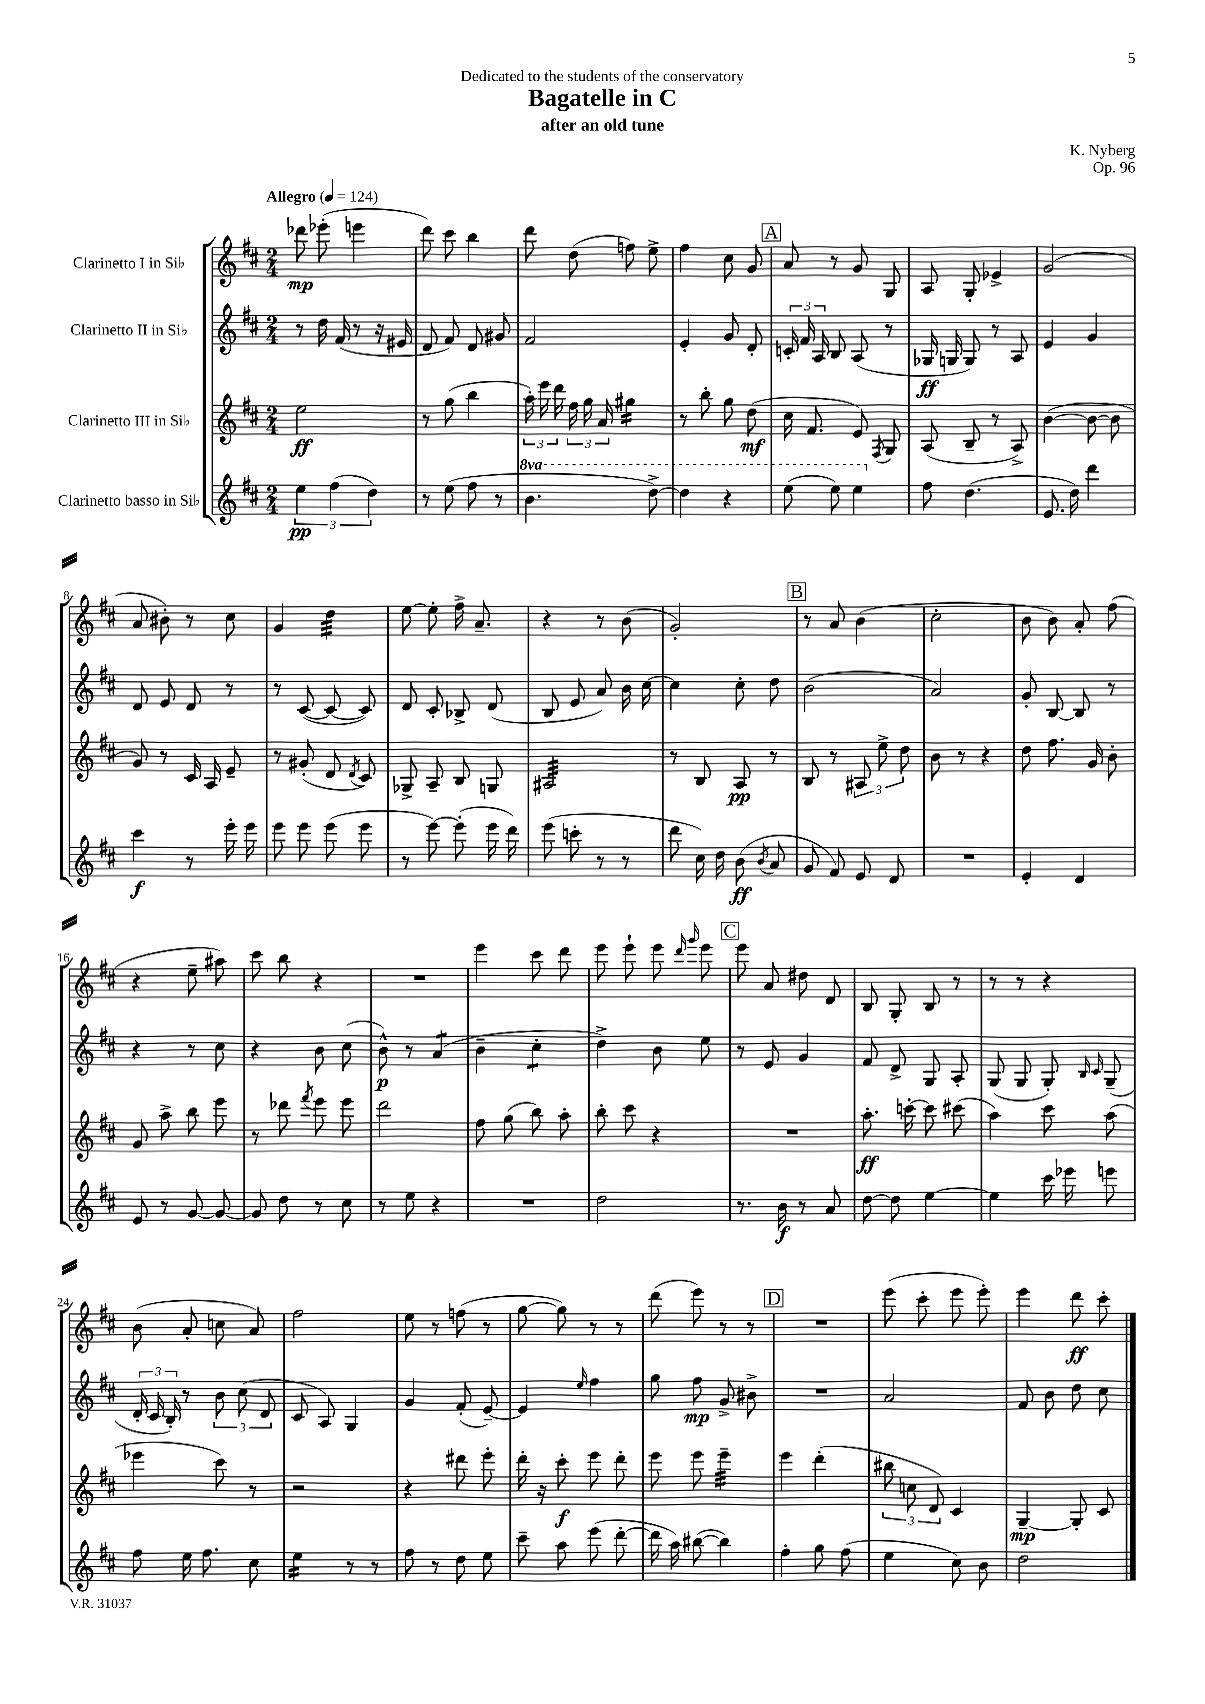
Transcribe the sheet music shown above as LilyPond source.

\header { title = "Bagatelle in C" composer = "K. Nyberg" subtitle = "after an old tune" dedication = "Dedicated to the students of the conservatory" opus = "Op. 96" }
<<
\new StaffGroup <<
\new Staff = "s0" \with { instrumentName = "Clarinetto I in Sib" } {
    \clef treble \key d \major \numericTimeSignature \time 2/4 \tempo "Allegro" 4 = 124
    \autoBeamOff des'''8\mp ees'''8-.( e'''4 |
    d'''8) cis'''8 b''4 |
    d'''8 d''8( f''8) e''8-> |
    fis''4 cis''8 g'8 |
    \mark \markup { \box "A" } a'8 r8 g'8 g8 |
    a8 g8-. ees'4-> |
    g'2( |
    a'8 bis'8-.) r8 cis''8 |
    g'4 d''4:32 |
    e''8~ e''8-. fis''16-> a'8.-- |
    r4 r8 b'8( |
    g'2-.) |
    \mark \markup { \box "B" } r8 a'8 b'4( |
    cis''2-. |
    b'8 b'8) a'8-. fis''8( |
    r4 e''8-- ais''8) |
    cis'''8 b''8 r4 |
    R2 |
    e'''4 cis'''8 d'''8 |
    e'''8 e'''8-! e'''8 \grace { d'''16 g'''16 } e'''8 |
    \mark \markup { \box "C" } e'''8 a'8 dis''8 d'8 |
    b8 g8-. b8 r8 |
    r8 r8 r4 |
    b'8( a'8-. c''8 a'8) |
    fis''2 |
    e''8 r8 f''8( r8 |
    g''8~ g''8) r8 r8 |
    d'''8( e'''8) r8 r8 |
    \mark \markup { \box "D" } R2 |
    e'''8( cis'''8-. e'''8 e'''8-.) |
    e'''4 d'''8\ff cis'''8-. \bar "|." |
}
\new Staff = "s1" \with { instrumentName = "Clarinetto II in Sib" } {
    \clef treble \key d \major \numericTimeSignature \time 2/4
    \autoBeamOff r8 d''16 fis'16( r8 r16 eis'16 |
    d'8 fis'8) d'8 gis'8 |
    fis'2 |
    e'4-. g'8 d'8-. |
    \mark \markup { \box "A" } \tuplet 3/2 { c'16-. fis'16 a16 } b8 a8( r8 |
    ges16\ff g16 g8) r8 a8 |
    e'4 g'4 |
    d'8 e'8 d'8 r8 |
    r8 cis'8~( cis'8~ cis'8) |
    d'8 cis'8-. bes8-> d'8( |
    b8 e'8 a'8) b'16 cis''16~ |
    cis''4 cis''8-. d''8 |
    \mark \markup { \box "B" } b'2( |
    a'2) |
    g'8-. b8~ b8 r8 |
    r4 r8 cis''8 |
    r4 b'8 cis''8( |
    b'8-^\p) r8 a'4:8( |
    b'4-- cis''4:8-. |
    d''4->) b'8 e''8 |
    \mark \markup { \box "C" } r8 e'8 g'4 |
    fis'8 d'8-> g8 a8-. |
    g8( g8 g8-.) \grace { b16 cis'16 } g8--( |
    \tuplet 3/2 { d'16-. cis'16 b16-.) } r8 \tuplet 3/2 { b'8 cis''8( d'8 } |
    cis'8 a8) g4 |
    g'4 fis'8-.( e'8~--) |
    e'4 \grace { e''16 } fis''4 |
    g''8 fis''8\mp g'8-> bis'8-> |
    \mark \markup { \box "D" } R2 |
    a'2 |
    fis'8 b'8 d''8 cis''8 \bar "|." |
}
\new Staff = "s2" \with { instrumentName = "Clarinetto III in Sib" } {
    \clef treble \key d \major \numericTimeSignature \time 2/4
    \autoBeamOff e''2\ff |
    r8 g''8( b''4 |
    \tuplet 3/2 { a''16-.) e'''16 d'''16 } \tuplet 3/2 { fis''16 g''16 a'16 } gis''4:16 |
    r8 b''8-. g''8 d''8\mf( |
    \mark \markup { \box "A" } cis''16 fis'8. e'8) \acciaccatura { fis8 } g8 |
    a8( b8-- r8 a8->) |
    b'4~( b'8~ b'8 |
    g'8) r8 cis'16 a16 e'8-- |
    r8 gis'8-.( d'8 \acciaccatura { d'8 } cis'8) |
    ges8-> a8-- b8 g8 |
    ais2:32 |
    r8 b8 a8\pp r8 |
    \mark \markup { \box "B" } b8 r8 \tuplet 3/2 { ais8 e''8-> d''8 } |
    b'8 r8 r4 |
    d''8 fis''8. g'16 b'8-. |
    g'8 a''8-> b''8 e'''8 |
    r8 des'''8 \acciaccatura { fis'''8 } e'''8 e'''8 |
    d'''2 |
    fis''8 g''8( b''8) a''8-. |
    b''8-. cis'''8 r4 |
    \mark \markup { \box "C" } R2 |
    a''8.-.\ff c'''16~-. c'''8 cis'''8( |
    a''4) cis'''8 a''8( |
    ees'''4 cis'''8) r8 |
    r2 |
    r4 dis'''8 e'''8-. |
    d'''16-. r16 cis'''8-.\f e'''8 d'''8-. |
    e'''8 e'''8 e'''4:32-- |
    \mark \markup { \box "D" } e'''4 d'''4-.( |
    \tuplet 3/2 { bis''8 c''8 d'8) } cis'4 |
    g4~--\mp g8-. cis'8 \bar "|." |
}
\new Staff = "s3" \with { instrumentName = "Clarinetto basso in Sib" } {
    \clef treble \key d \major \numericTimeSignature \time 2/4 \set Staff.ottavationMarkups = #ottavation-simple-ordinals
    \autoBeamOff \tuplet 3/2 { e''4\pp fis''4( d''4) } |
    r8 e''8( fis''8 r8 |
    \ottava #1 b''4. d'''8~->) |
    d'''4 r4 |
    \mark \markup { \box "A" } e'''8( e'''8) e'''4 \ottava #0 |
    fis''8 d''4.( |
    e'8. d''16) d'''4 |
    cis'''4\f r8 e'''16-. e'''16 |
    e'''8 e'''8 e'''8( e'''8 |
    r8 e'''8~) e'''8-.( e'''16 d'''16) |
    e'''8( c'''8-. r8 r8 |
    d'''8 cis''16) d''16 b'8\ff( \acciaccatura { b'8 } a'8 |
    \mark \markup { \box "B" } g'8 fis'8) e'8 d'8 |
    R2 |
    e'4-. d'4 |
    e'8 r8 g'8~ g'8~ |
    g'8 d''8 r8 cis''8 |
    r8 e''8 r4 |
    R2 |
    d''2 |
    \mark \markup { \box "C" } r8. b'16\f r8 a'8 |
    d''8~ d''8 e''4~ |
    e''4 cis'''16 ees'''16 e'''8 |
    fis''8 e''16 fis''8. cis''8 |
    e''4:16 r8 r8 |
    fis''8 r8 d''8 e''8 |
    cis'''8-- a''8 e'''8( d'''8~-. |
    d'''16 a''16) bis''8~( bis''4) |
    \mark \markup { \box "D" } fis''4-. g''8 fis''8( |
    e''4 cis''8) b'8 |
    d''2 \bar "|." |
}
>>
>>
